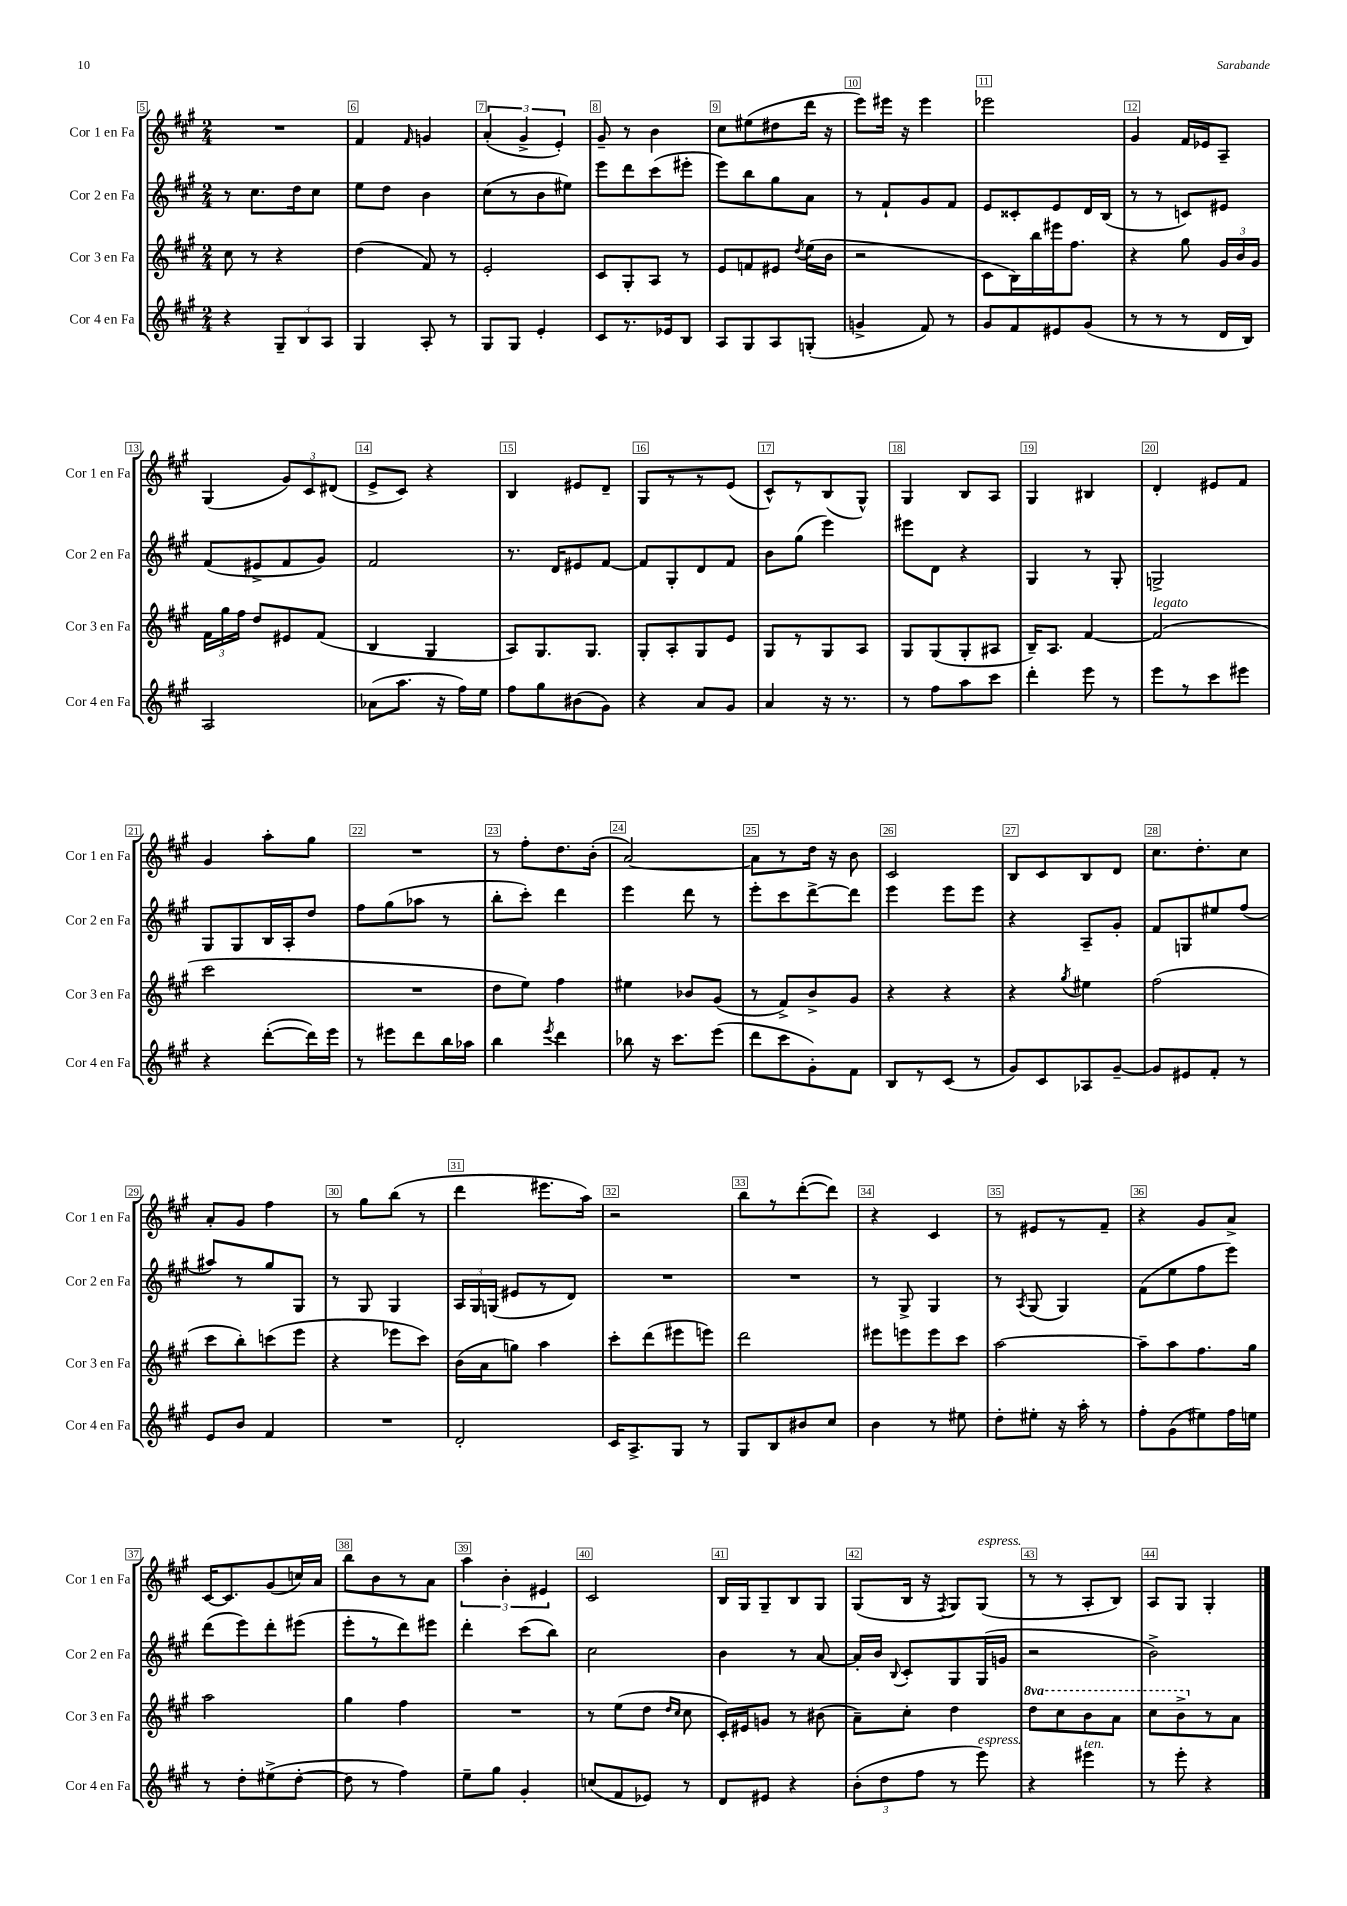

**kern	**kern	**kern	**kern
*part4	*part3	*part2	*part1
*staff4	*staff3	*staff2	*staff1
*I"Cor 4 en Fa	*I"Cor 3 en Fa	*I"Cor 2 en Fa	*I"Cor 1 en Fa
*I'Cor 4 en Fa	*I'Cor 3 en Fa	*I'Cor 2 en Fa	*I'Cor 1 en Fa
*clefG2	*clefG2	*clefG2	*clefG2
*k[f#c#g#]	*k[f#c#g#]	*k[f#c#g#]	*k[f#c#g#]
*M2/4	*M2/4	*M2/4	*M2/4
=5	=5	=5	=5
4r	8cc#\	8r	2r
.	8r	8.cc#\L	.
12G#~/L	4r	.	.
.	.	16dd\k	.
12B/	.	.	.
.	.	8cc#\J	.
12A/J	.	.	.
=6	=6	=6	=6
4G#/	(4dd\	8ee\L	4f#/
.	.	8dd\J	.
.	.	.	16qqf#/
8A'/	8f#/)	4b\	4gn/
8r	8r	.	.
=7	=7	=7	=7
8G#/L	2e'/	(8cc#\L	(6a'/
8G#/J	.	8r	.
.	.	.	6g#^/
4e'/	.	8b\	.
.	.	.	6e'/)
.	.	8ee#X\J)	.
=8	=8	=8	=8
8c#/L	8c#/L	8eee\L	8g#~/
8.r	8G#'/	8ddd\	8r
.	8A/J	(8ccc#\	4b\
16e-X/k	.	.	.
8B/J	8r	8eee#X'\J	.
=9	=9	=9	=9
8A/L	8e/L	8eee\L)	8cc#\L
8G#/	8fn/	8bb\	(8ee#X\
8A/	8e#X/J	8gg#\	8dd#X\
.	8qdd/	.	.
(8Gn'/J	(16ee\LL	8a\J	16ddd\Jk
.	16b\JJ	.	16r
=10	=10	=10	=10
4gn^/	2r	8r	8eee\L)
.	.	8f#`/L	16eee#X\Jk
.	.	.	16r
8f#/)	.	8g#/	4eee#\
8r	.	8f#/J	.
=11	=11	=11	=11
8g#/L	8c#\L	8e/L	2eee-X\
8f#/	16B\L)	8c##X'/	.
.	16bb\	.	.
8e#X/	16eee#X\J	8e/	.
.	8.ff#\J	.	.
(8g#/J	.	16d/L	.
.	.	(16B/JJ	.
=12	=12	=12	=12
8r	4r	8r	4g#/
8r	.	8r	.
8r	8gg#\	8cn/L)	16f#/LL
.	.	.	16e-X/J
16d/LL	24g#/LL	8e#X/J	8A~/J
.	24b/	.	.
16B/JJ)	.	.	.
.	24g#/JJ	.	.
!!LO:LB:g=z
=13	=13	=13	=13
2A/	24f#\LL	(8f#/L	(4G#/
.	24gg#\	.	.
.	24ff#\JJ	.	.
.	8dd/L	8e#X^/	.
.	8e#X/	8f#/	12g#/L)
.	.	.	12c#/
.	(8f#/J	8g#/J)	.
.	.	.	(12d#X/J
=14	=14	=14	=14
(8a-X\L	4B/	2f#/	8e^/L
8.aa\J	.	.	8c#/J)
.	4G#/	.	4r
16r	.	.	.
16ff#\LL)	.	.	.
16ee\JJ	.	.	.
=15	=15	=15	=15
8ff#\L	8A/L)	8.r	4B/
8gg#\	8.G#/	.	.
.	.	16d/KL	.
(8b#X\	.	8e#X/	8e#X/L
.	8.G#/J	.	.
8g#\J)	.	[8f#/J	8d~/J
=16	=16	=16	=16
4r	8G#'/L	8f#/L]	8G#/L
.	8A'/	8G#'/	8r
8a/L	8G#/	8d/	8r
8g#/J	8e/J	8f#/J	(8e/J
=17	=17	=17	=17
4a/	8G#/L	8b\L	8c#^^/L)
.	8r	(8gg#\J	8r
16r	8G#/	4eee\)	(8B/
8.r	.	.	.
.	8A/J	.	8G#^^/J)
=18	=18	=18	=18
8r	8G#/L	8eee#X\L	4G#/
8ff#\L	(8G#/	8d\J	.
8aa\	8G#'/	4r	8B/L
8ccc#\J	8A#X/J	.	8A/J
=19	=19	=19	=19
4ddd'\	16B~/KL)	4G#/	4G#/
.	8.A/J	.	.
8eee\	[4f#/	8r	4B#X/
8r	.	8G#'/	.
=20	=20	=20	=20
!	!LO:TX:a:i:t=legato	!	!
8eee\L	(2f#/]	2Gn^/	4d'/
8r	.	.	.
8ccc#\	.	.	8e#X/L
8eee#X\J	.	.	8f#/J
!!LO:LB:g=z
=21	=21	=21	=21
4r	2ccc#\	8G#/L	4g#/
.	.	8G#/	.
([8ddd'\L	.	16B/L	8aa'\L
.	.	16A'/J	.
16ddd\L])	.	8dd/J	8gg#\J
16eee\JJ	.	.	.
=22	=22	=22	=22
8r	2r	8ff#\L	2r
8eee#X\L	.	(8gg#\	.
8ddd\	.	8aa-X\J	.
16bb\L	.	8r	.
16aa-X\JJ	.	.	.
=23	=23	=23	=23
4bb\	8dd\L	8bb'\L	8r
.	8ee\J)	8ccc#'\J)	8ff#'\L
8qeee/	.	.	.
4ddd\	4ff#\	4ddd\	8.dd\
.	.	.	(16b'\Jk
=24	=24	=24	=24
8bb-X\	4ee#X\	4eee\	[2a/)
16r	.	.	.
8.ccc#\L	.	.	.
.	8b-X/L	8ddd\	.
(8eee\J	(8g#/J	8r	.
=25	=25	=25	=25
8ddd\L	8r	8eee'\L	8a\L]
8ccc#\	8f#^/L)	8ccc#\	8r
8g#'\)	8b^/	[8ddd^\	16dd\Jk
.	.	.	16r
8f#\J	8g#/J	8ddd\J]	8b\
=26	=26	=26	=26
8B/L	4r	4eee\	2c#/
8r	.	.	.
(8c#/J	4r	8eee\L	.
8r	.	8eee\J	.
=27	=27	=27	=27
8g#/L)	4r	4r	8B/L
8c#/	.	.	8c#/
.	8qgg#/	.	.
8A-X/	4ee#X\	8A~/L	8B/
[8g#~/J	.	8g#'/J	8d/J
=28	=28	=28	=28
8g#/L]	(2ff#\	8f#/L	8.cc#\L
8e#X/	.	8Gn/	.
.	.	.	8.dd'\
8f#'/J	.	8ee#X/	.
8r	.	(8ff#/J	8cc#\J
!!LO:LB:g=z
=29	=29	=29	=29
8e/L	8ccc#\L	8aa#X/L)	8a'/L
8b/J	8bb'\)	8r	8g#/J
4f#/	(8cccn\	8gg#/	4ff#\
.	8eee\J	8G#/J	.
=30	=30	=30	=30
2r	4r	8r	8r
.	.	8G#/	8gg#\L
.	8eee-X\L	4G#/	(8bb\J
.	8ccc#\J)	.	8r
=31	=31	=31	=31
2d'/	(16b\LL	24A/LL	4ddd\
.	.	24G#/	.
.	16a\J	.	.
.	.	(24Gn/JJ	.
.	8ggn\J)	8e#X/L	.
.	4aa\	8r	8.eee#X\L
.	.	8d/J)	.
.	.	.	16aa\Jk)
=32	=32	=32	=32
16c#/KL	8ccc#'\L	2r	2r
8.A^/	.	.	.
.	(8ddd\	.	.
8G#/J	8eee#X\	.	.
8r	8eeen\J)	.	.
=33	=33	=33	=33
8G#/L	2ddd\	2r	8bb\L
8B/	.	.	8r
8b#X/	.	.	([8ddd'\
8cc#/J	.	.	8ddd\J])
=34	=34	=34	=34
4b\	8eee#X\L	8r	4r
.	8eeen\	8G#^/	.
8r	8eee\	4G#/	4c#/
8ee#X\	8ccc#\J	.	.
=35	=35	=35	=35
8dd'\L	[2aa\	8r	8r
.	.	8qA/	.
8ee#X'\J	.	(8G#/	8e#X/L
16r	.	4G#/)	8r
16aa'\	.	.	.
8r	.	.	8f#~/J
=36	=36	=36	=36
8ff#'\L	8aa~\L]	(8f#\L	4r
(8g#\	8aa\	8ee\	.
8ee#X\)	8.ff#\	8ff#\	8g#/L
16ff#\L	.	8eee\J)	8a^/J
16een\JJ	16gg#\Jk	.	.
!!LO:LB:g=z
=37	=37	=37	=37
8r	2aa\	(8ddd\L	[16c#/KL
.	.	.	8.c#/]
8dd'\L	.	8eee\)	.
(8ee#X^\	.	8ddd'\	(8g#/
[8dd'\J	.	(8eee#X\J	16ccn/L)
.	.	.	16a/JJ
=38	=38	=38	=38
8dd\]	4gg#\	8eee'\L	8bb\L
8r	.	8r	8b\
4ff#\)	4ff#\	8ddd\)	8r
.	.	8eee#X\J	8a\J
=39	=39	=39	=39
8ee~\L	2r	4ddd'\	6aa\
8gg#\J	.	.	.
.	.	.	6b'\
4g#'/	.	(8ccc#\L	.
.	.	.	6e#X/
.	.	8bb\J)	.
=40	=40	=40	=40
(8ccn/L	8r	2cc#\	2c#/
8f#/	(8ee\L	.	.
8e-X/J)	8dd\J	.	.
.	16qqdd/LL	.	.
.	16qqcc#/JJ	.	.
8r	8cc#\	.	.
=41	=41	=41	=41
8d/L	16c#'/LL)	4b\	16B/LL
.	16e#X/J	.	16G#/J
8e#X/J	8gn/J	.	8G#~/
4r	8r	8r	8B/
.	(8b#X\	[8a/	8G#/J
=42	=42	=42	=42
(12b'\L	8a~\L)	16a'/LL]	(8G#/L
.	.	16b/JJ	.
12dd\	.	.	.
.	.	8qqB/	.
.	8cc#'\J	8c#'/L	16B/Jk
12ff#\J	.	.	.
.	.	.	16r
.	.	.	8qF#/
8r	4dd\	8G#/	8G#/L)
!	!	!	!LO:TX:a:i:t=espress.
!LO:TX:a:i:t=espress.	!	!	!
8eee\)	.	(16G#/L	(8G#/J
.	.	16gn/JJ	.
=43	=43	=43	=43
*	*8va	*	*
4r	8ddd\L	2r	8r
.	8ccc#\	.	8r
!LO:TX:a:i:t=ten.	!	!	!
4eee#X\	8bb\	.	8A'/L
.	8aa\J	.	8B/J)
=44	=44	=44	=44
8r	8ccc#\L	2b^\)	8A/L
8eee'\	8bb^\	.	8G#/J
*	*X8va	*	*
4r	8r	.	4G#'/
.	8a\J	.	.
==	==	==	==
*-	*-	*-	*-
